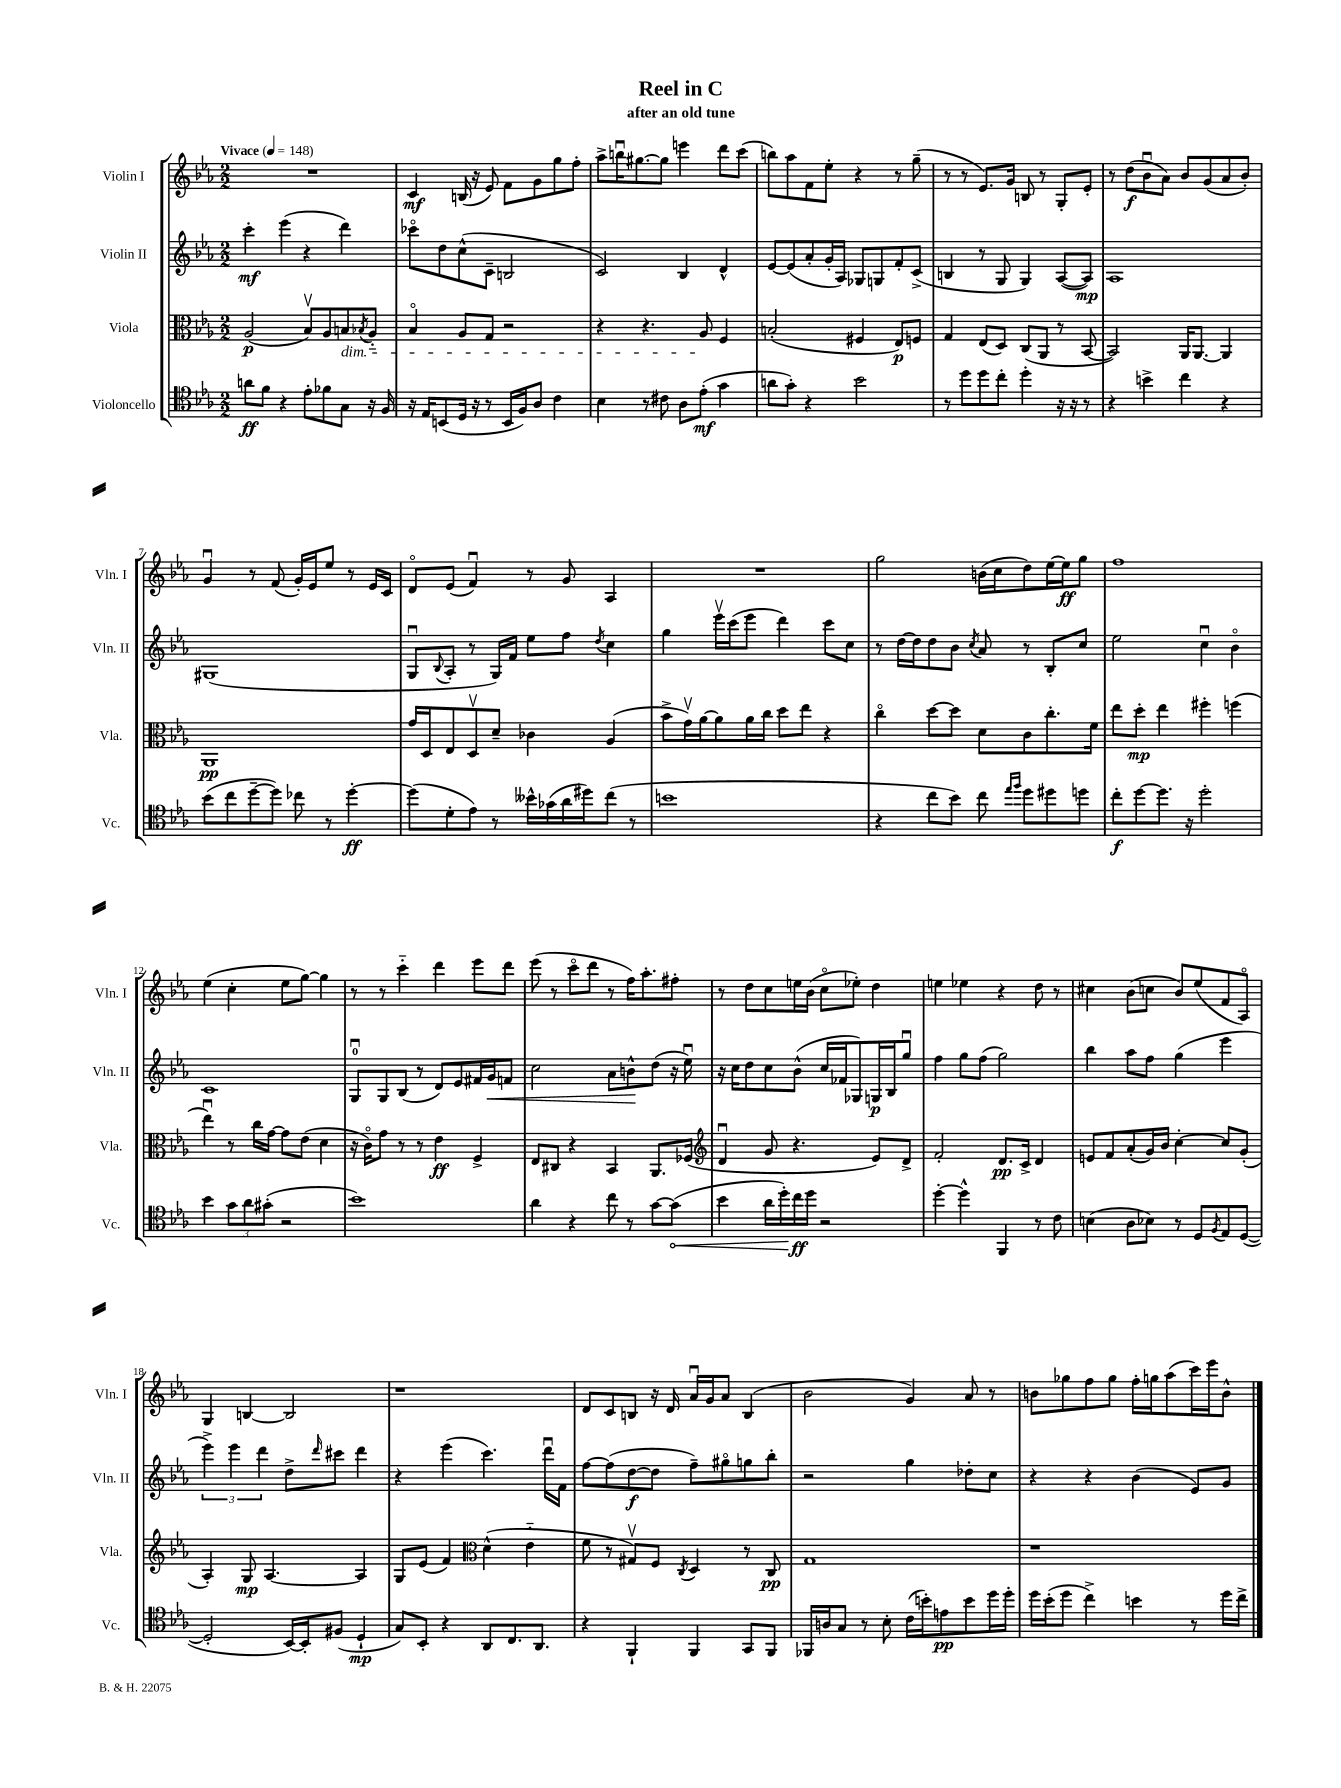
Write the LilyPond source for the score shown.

\header { title = "Reel in C" subtitle = "after an old tune" }
<<
\new StaffGroup <<
\new Staff = "s0" \with { instrumentName = "Violin I" shortInstrumentName = "Vln. I" } {
    \clef treble \key ees \major \numericTimeSignature \time 2/2 \tempo "Vivace" 4 = 148
    R1 |
    c'4\mf b16( r16 ees'8) f'8 g'8 g''8 f''8-. |
    aes''8-> b''16\downbow gis''8.~ gis''8 e'''4 d'''8 c'''8( |
    b''8) aes''8 f'8 ees''8-. r4 r8 g''8--( |
    r8 r8 ees'8.) g'16 b8 r8 g8-. ees'8-. |
    r8 d''8\f( bes'8\downbow aes'8) bes'8 g'8( aes'8 bes'8-.) |
    g'4\downbow r8 f'8( g'16-.) ees'16 ees''8 r8 ees'16 c'16 |
    d'8\flageolet ees'8( f'4\downbow) r8 g'8 aes4 |
    R1 |
    g''2 b'16( c''16 d''8) ees''16~ ees''16\ff g''8 |
    f''1 |
    ees''4( c''4-. ees''8 g''8~) g''4 |
    r8 r8 c'''4-_ d'''4 ees'''8 d'''8 |
    ees'''8( r8 c'''8\flageolet d'''8 r8 f''16) aes''8.-. fis''8-. |
    r8 d''8 c''8 e''16 bes'16( c''8\flageolet ees''8-.) d''4 |
    e''4 ees''4 r4 d''8 r8 |
    cis''4 bes'8( c''8 bes'8) ees''8( f'8 aes8\flageolet) |
    g4 b4~ b2 |
    r1 |
    d'8 c'8 b8 r16 d'16 aes'16\downbow g'16 aes'8 b4( |
    bes'2 g'4) aes'8 r8 |
    b'8 ges''8 f''8 ges''8 f''16-. g''16 aes''8( c'''16) ees'''16 b'8-^ \bar "|." |
}
\new Staff = "s1" \with { instrumentName = "Violin II" shortInstrumentName = "Vln. II" } {
    \clef treble \key ees \major \numericTimeSignature \time 2/2
    c'''4-.\mf ees'''4( r4 d'''4) |
    ces'''8\flageolet d''8 c''8-^( c'8-- b2 |
    c'2) bes4 d'4-^ |
    ees'8~ ees'8( aes'8-. g'16-. aes16) ges8 g8 f'8-. c'8->( |
    b4 r8 g8 g4) aes8~( aes8\mp) |
    aes1 |
    gis1( |
    g8\downbow \appoggiatura { bes8 } aes8-. r8 g16) f'16 ees''8 f''8 \acciaccatura { d''8 } c''4 |
    g''4 ees'''16\upbow c'''16( ees'''8 d'''4) c'''8 c''8 |
    r8 d''16~ d''16 d''8 bes'8 \acciaccatura { c''8 } aes'8 r8 bes8-. c''8 |
    ees''2 c''4\downbow bes'4\flageolet |
    c'1 |
    g8-0\downbow g8 bes8( r8 d'8) ees'8 fis'16 g'16\< f'8 |
    c''2 aes'8 b'8-^\! d''8( r16 ees''16\downbow) |
    r16 c''16 d''8 c''8 bes'8-^( c''16 fes'16 ges8) g16\p bes16 g''8\downbow |
    f''4 g''8 f''8( g''2) |
    bes''4 aes''8 f''8 g''4( ees'''4 |
    \tuplet 3/2 { ees'''4->) ees'''4 d'''4 } d''8-> \grace { d'''16 } cis'''8 d'''4 |
    r4 ees'''4( c'''4.) d'''16\downbow f'16 |
    f''8~ f''8( d''8~\f d''8 f''8--) gis''8\flageolet g''8 bes''8-. |
    r2 g''4 des''8-. c''8 |
    r4 r4 bes'4( ees'8) g'8 \bar "|." |
}
\new Staff = "s2" \with { instrumentName = "Viola" shortInstrumentName = "Vla." } {
    \clef alto \key ees \major \numericTimeSignature \time 2/2
    aes2\p( bes8\upbow) aes8 b8\dim \acciaccatura { bes8 } aes8-_ |
    bes4\flageolet aes8 g8 r2 |
    r4 r4. aes8\! f4 |
    b2-.( fis4 ees8\p) f8 |
    g4 ees8( d8) c8( aes,8 r8 bes,8~ |
    bes,2) aes,16 aes,8.~ aes,4 |
    aes,1\pp |
    g'16 d16 ees8 d8\upbow d'8-- ces'4 aes4( |
    bes'8-> g'16\upbow) aes'16~ aes'8 aes'16 c''16 d''8 ees''8 r4 |
    c''4\flageolet d''8~ d''8 d'8 c'8 c''8.-. f'16 |
    ees''8 d''8-.\mp ees''4 fis''4-. f''4( |
    ees''4\downbow) r8 c''16 g'16~ g'8 ees'8( d'4 |
    r16 c'16\flageolet) g'8 r8 r8 ees'4\ff f4-> |
    ees8 cis8 r4 bes,4 aes,8. fes16( |
    \clef treble d'4\downbow g'8 r4. ees'8) d'8-> |
    f'2-. d'8.\pp c'16-> d'4 |
    e'8 f'8 aes'8-.( g'16) bes'16 c''4~-. c''8 g'8-.( |
    aes4-.) g8\mp aes4.~ aes4 |
    g8 ees'8( f'4) \clef alto d'4-^( ees'4-_ |
    f'8 r8 gis8\upbow) f8 \acciaccatura { c8 } d4 r8 c8\pp |
    g1 |
    r1 \bar "|." |
}
\new Staff = "s3" \with { instrumentName = "Violoncello" shortInstrumentName = "Vc." } {
    \clef tenor \key ees \major \numericTimeSignature \time 2/2
    a'8\ff f'8 r4 ees'8-. fes'8 g8 r16 f16 |
    r16 ees16 b,8( d16 r16 r8 b,16 f16) aes8 c'4 |
    bes4 r8 cis'8 aes8 ees'8-.\mf( g'4 |
    a'8 g'8-.) r4 bes'2 |
    r8 d''8 d''8 c''8-. d''4-. r16 r16 r8 |
    r4 b'4-> c''4 r4 |
    bes'8( c''8 d''8~-- d''8) ces''8 r8 d''4~-.\ff |
    d''8( d'8-. ees'8) r8 beses'16-^ ges'16( aes'16 dis''16) c''8( r8 |
    b'1 |
    r4 c''8 bes'8) c''8 \grace { ees''16 f''16 } d''8 dis''8 d''8 |
    c''8-.\f d''8~ d''8. r16 d''2-. |
    bes'4 \tuplet 3/2 { g'8 aes'8 gis'8-.( } r2 |
    bes'1) |
    aes'4 r4 c''8 r8 g'8~ \once \override Hairpin.circled-tip = ##t g'8\<( |
    bes'4 aes'16 d''16-.\!) c''16\ff d''16 r2 |
    d''4~-. d''4-^ f,4 r8 c'8 |
    b4( aes8 bes8) r8 d8 \acciaccatura { f8 } ees8 d8~( |
    d2-. bes,16~) bes,16-. fis8( d4-!\mp |
    g8) bes,8-. r4 aes,8 c8. aes,8. |
    r4 f,4-! f,4 g,8 f,8 |
    fes,16 a16 g8 r8 bes8-. c'16( b'16-.) e'8\pp b'8 d''16 d''16-. |
    d''16 bes'16-.( d''8 c''4->) b'4 r8 d''16 c''16-> \bar "|." |
}
>>
>>
